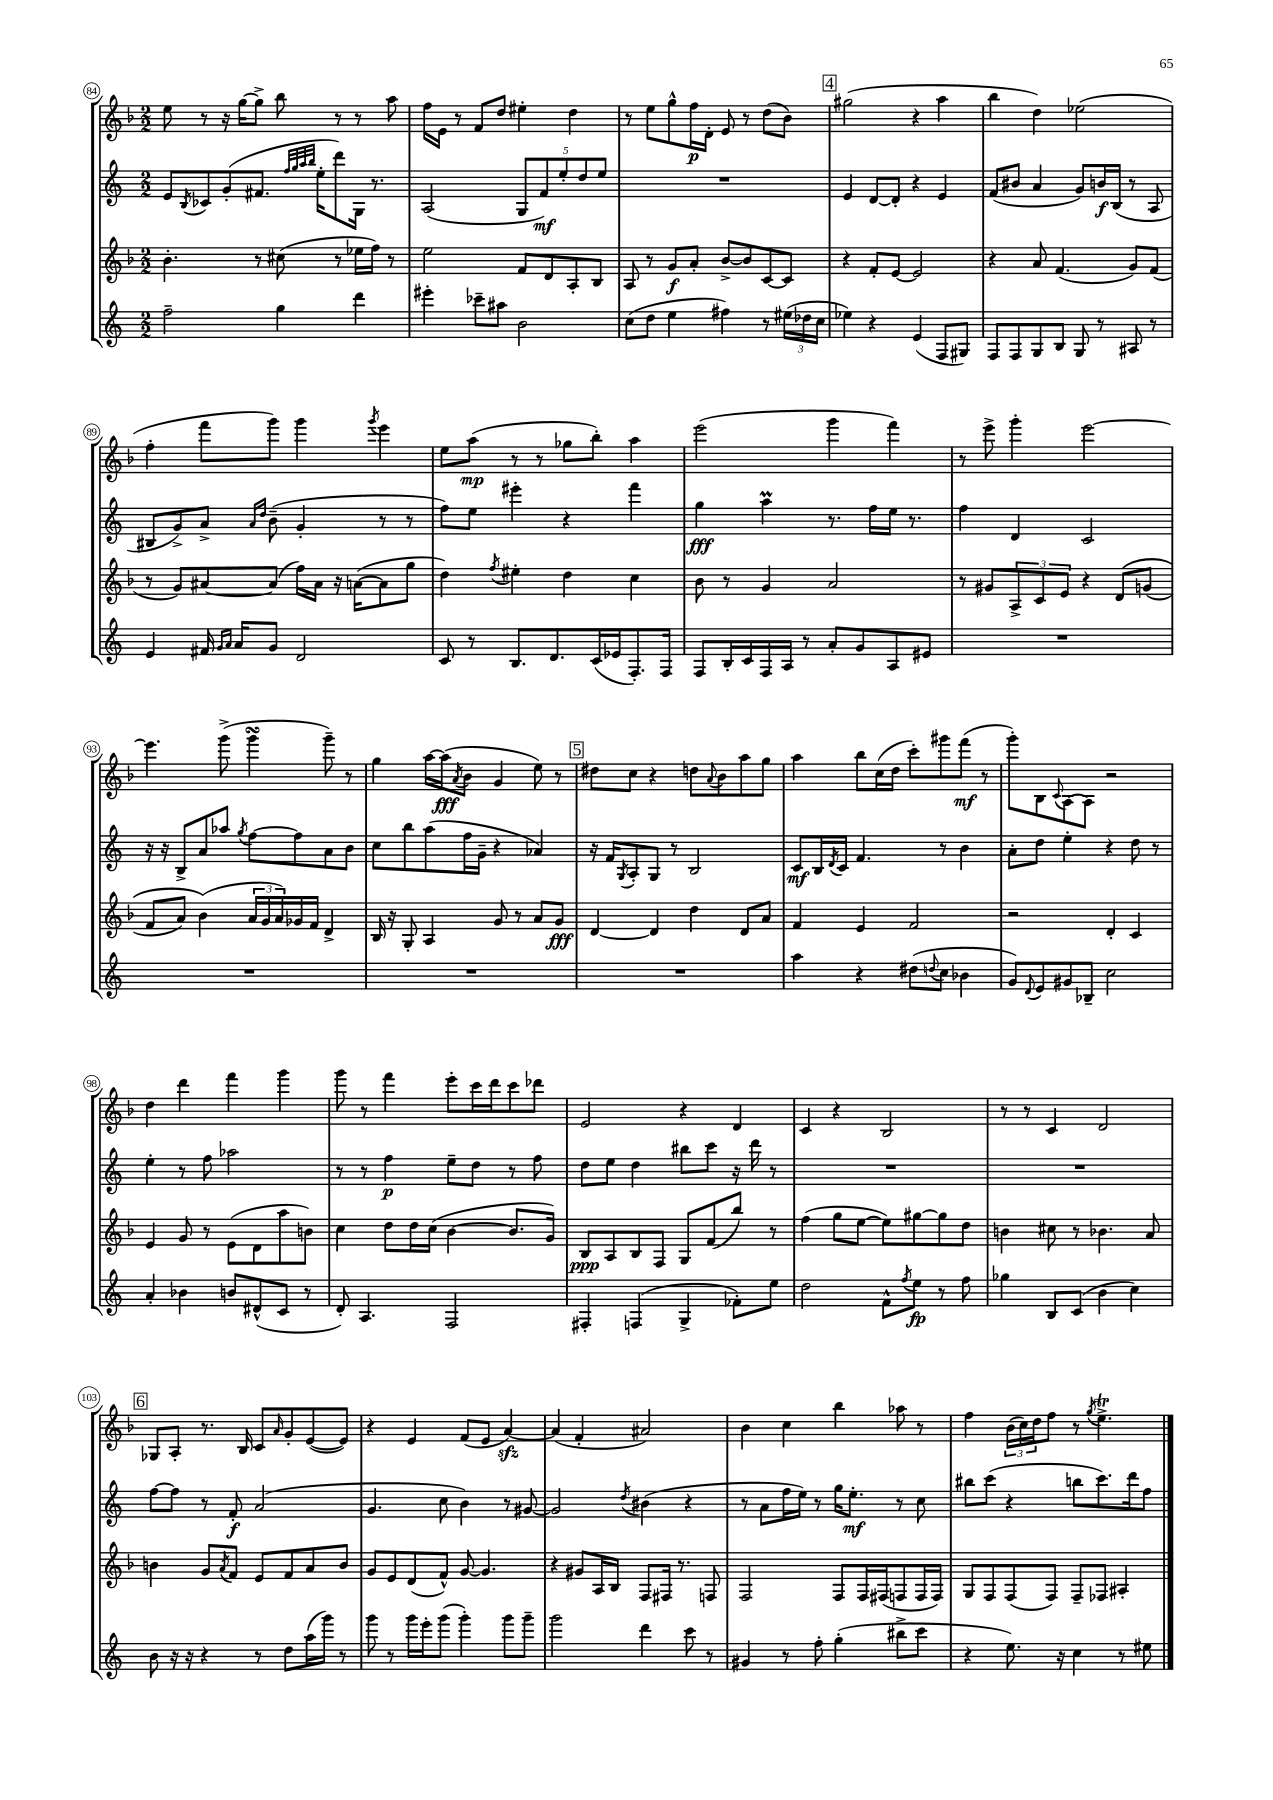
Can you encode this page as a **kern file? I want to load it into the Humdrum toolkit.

**kern	**kern	**kern	**kern
*staff4	*staff3	*staff2	*staff1
*clefG2	*clefG2	*clefG2	*clefG2
*k[]	*k[b-]	*k[]	*k[b-]
*M2/2	*M2/2	*M2/2	*M2/2
2ff~\	4.b-'\	8e/L	8ee\
.	.	8qB/	.
.	.	8c-/	8r
.	.	(8g'/	16r
.	.	.	[16gg\LK
.	8r	8.f#/J	8gg^\]J
4gg\	(8cc#\	.	8bb-\
.	.	32qqff/LLL	.
.	.	32qqgg/	.
.	.	32qqaa/	.
.	.	32qqbb/JJJ	.
.	.	16ee'\LK	.
.	8r	8ddd\)	8r
4ddd\	16ee-\LL	16G\Jk	8r
.	16ff\JJ)	8.r	.
.	8r	.	8aa\
=	=	=	=
4eee#'\	2ee\	(2A/	16ff\LL
.	.	.	16e\JJ
.	.	.	8r
8ccc-~\L	.	.	8f/L
8aa#\J	.	.	8dd/J
2b\	8f/L	10G/L	4ee#'\
.	.	10f/)	.
.	8d/	.	.
.	.	10ee'/	.
.	8A'/	.	4dd\
.	.	10dd/	.
.	8B-/J	.	.
.	.	10ee/J	.
=	=	=	=
(8cc\L	8A/	1r	8r
8dd\J	8r	.	8ee\L
4ee\	8g/L	.	8gg^^\
.	8a'/J	.	16ff\L
.	.	.	16d'\JJ
4ff#\)	[8b-^/L	.	8e/
.	8b-/]	.	8r
8r	[8c/	.	(8dd\L
(24ee#\LL	8c/]J	.	8b-\J)
24dd-\	.	.	.
24cc\JJ	.	.	.
=	=	=	=
4ee-\)	4r	4e/	(2gg#\
4r	8f'/L	[8d/L	.
.	[8e/J	8d'/]J	.
(4e/	2e/]	4r	4r
8F/L	.	4e/	4aa\
8G#/J)	.	.	.
=	=	=	=
8F/L	4r	(8f/L	4bb-\
8F/	.	8b#/J	.
8G/	8a/	4a/	4dd\)
8B/J	(4.f/	.	.
8G/	.	8g/L)	(2ee-\
8r	.	16b/L	.
.	.	(16B/JJ	.
8A#/	8g/L)	8r	.
8r	(8f/J	8A/	.
=	=	=	=
4e/	8r	8B#/L	4ff'\
.	8g/L)	8g^/)	.
16f#/	[8a#/	8a^/J	8fff\L
16qqg/LL	.	.	.
16qqa/JJ	.	.	.
16a/LK	.	.	.
.	.	16qqa/LL	.
.	.	16qqdd/JJ	.
8g/J	(8a#/]J	(8b~\	8ggg\J)
2d/	16ff\LL)	4g'/	4ggg\
.	16a#\JJ	.	.
.	16r	.	.
.	([16a\LK	.	.
.	.	.	8qggg/
.	8a\]	8r	4eee\
.	8gg\J	8r	.
=	=	=	=
8c/	4dd\)	8ff\L)	8ee\L
8r	.	8ee\J	(8aa\J
.	8qff/	.	.
8.B/L	4ee#'\	4eee#'\	8r
.	.	.	8r
8.d/	.	.	.
.	4dd\	4r	8gg-\L
(16c/L	.	.	8bb-'\J)
16e-/J	.	.	.
8.F'/)	4cc\	4fff\	4aa\
16F/Jk	.	.	.
=	=	=	=
8F/L	8b-\	4gg\	(2eee\
16B'/L	8r	.	.
16c/	.	.	.
16F/	4g/	4aa\	.
16A/JJ	.	.	.
8r	.	.	.
8a'/L	2a/	8.r	4ggg\
8g/	.	.	.
.	.	16ff\LL	.
8A/	.	16ee\JJ	4fff\)
.	.	8.r	.
8e#/J	.	.	.
=	=	=	=
1r	8r	4ff\	8r
.	8g#/L	.	8eee^\
.	12A^/	4d/	4ggg'\
.	12c/	.	.
.	12e/J	.	.
.	4r	2c/	[2eee\
.	&(8d/L	.	.
.	(8g/J	.	.
=	=	=	=
1r	8f/L	16r	4.eee\]
.	.	16r	.
.	8a/J)	8B^/L	.
.	(4b-\&)	8a/	.
.	.	8aa-/J	(8ggg^\
.	.	8qgg/	.
.	24a/LL	[8ff\L	4ggg\
.	24g/	.	.
.	24a/)	.	.
.	16g-/	8ff\]	.
.	16f/JJ	.	.
.	4d^/	8a\	8ggg~\)
.	.	8b\J	8r
=	=	=	=
1r	16B-/	8cc\L	4gg\
.	16r	.	.
.	8G'/	8bb\	.
.	4A/	(8aa\	[16aa\LL
.	.	.	(16aa\]J
.	.	.	8qa/
.	.	16ff\L	8b-\J
.	.	16g~\JJ	.
.	8g/	4r	4g/
.	8r	.	.
.	8a/L	4a-/)	8ee\)
.	8g/J	.	8r
=	=	=	=
1r	[4d/	16r	8dd#\L
.	.	16f/LK	.
.	.	8qG/	.
.	.	8A'/	8cc\J
.	4d/]	8G/J	4r
.	.	8r	.
.	4dd\	2B/	8dd\L
.	.	.	8qqa/
.	.	.	8b-\
.	8d/L	.	8aa\
.	8a/J	.	8gg\J
=	=	=	=
4aa\	4f/	8c/L	4aa\
.	.	16B/L	.
.	.	8qd/	.
.	.	16c/JJ	.
4r	4e/	4.f/	8bb-\L
.	.	.	(16cc\L
.	.	.	16dd\JJ
(8dd#\L	2f/	.	8ccc'\L)
8qqdd/	.	.	.
8cc\J	.	8r	8ggg#\
4b-\	.	4b\	(8fff\J
.	.	.	8r
=	=	=	=
8g/L)	2r	8a'\L	8ggg'\L)
8qqd/	.	.	.
8e/	.	8dd\J	8B-\
.	.	.	8qqc/
8g#/	.	4ee'\	[8A\
8B-~/J	.	.	8A\]J
2cc\	4d'/	4r	2r
.	4c/	8dd\	.
.	.	8r	.
=	=	=	=
4a'/	4e/	4ee'\	4dd\
4b-\	8g/	8r	4ddd\
.	8r	8ff\	.
8b/L	(8e\L	2aa-\	4fff\
(8d#^^/	8d\	.	.
8c/J	8aa\	.	4ggg\
8r	8b\J)	.	.
=	=	=	=
8d'/)	4cc\	8r	8ggg\
4.A/	.	8r	8r
.	8dd\L	4ff\	4fff\
.	16dd\L	.	.
.	(16cc\JJ	.	.
2F/	[4b-\	8ee~\L	8eee'\L
.	.	8dd\J	16ccc\L
.	.	.	16ddd\J
.	8.b-/]L	8r	8ccc\
.	.	8ff\	8ddd-\J
.	16g/Jk)	.	.
=	=	=	=
4F#'/	8B-/L	8dd\L	2e/
.	8A/	8ee\J	.
(4F/	8B-/	4dd\	.
.	8F/J	.	.
4G^/	8G/L	8bb#\L	4r
.	(8f/	8ccc\J	.
8f-'\L)	8bb-/J)	16r	4d/
.	.	16ddd\	.
8ee\J	8r	8r	.
=	=	=	=
2dd\	(4ff\	1r	4c/
.	8gg\L	.	4r
.	[8ee\J	.	.
8f^^\L	8ee\]L)	.	2B-/
8qff/	.	.	.
8ee\J	[8gg#\	.	.
8r	8gg#\]	.	.
8ff\	8dd\J	.	.
=	=	=	=
4gg-\	4b\	1r	8r
.	.	.	8r
8B/L	8cc#\	.	4c/
(8c/J	8r	.	.
4b\	4.b-\	.	2d/
4cc\)	.	.	.
.	8a/	.	.
=	=	=	=
8b\	4b\	[8ff\L	8G-/L
16r	.	8ff\]J	8A'/J
16r	.	.	.
4r	8g/L	8r	8.r
.	8qa/	.	.
.	8f/J	8f'/	.
.	.	.	16B-/
8r	8e/L	(2a/	8c/L
.	.	.	16qqa/
8dd\L	8f/	.	8g'/
(16aa\L	8a/	.	([8e/
16ggg\JJ)	.	.	.
8r	8b/J	.	8e/]J)
=	=	=	=
8ggg\	8g/L	4.g/	4r
8r	8e/	.	.
16ggg\LL	(8d/	.	4e/
16eee'\J	.	.	.
(8ggg\J	8f^^/J)	8cc\	.
4ggg'\)	[8g/	4b\)	(8f/L
.	4.g/]	.	8e/J
8ggg\L	.	8r	[4a/)
8ggg~\J	.	[8g#/	.
=	=	=	=
2ggg\	4r	2g#/]	(4a/]
.	8g#/L	.	4f'/
.	16A/L	.	.
.	16B-/JJ	.	.
.	.	8qdd/	.
4ddd\	8F/L	(4b#\	2a#/)
.	16F#/Jk	.	.
.	8.r	.	.
8ccc\	.	4r	.
8r	8F/	.	.
=	=	=	=
4g#/	2F/	8r	4b-\
.	.	8a\L	.
8r	.	16ff\L	4cc\
.	.	16ee\JJ)	.
8ff'\	.	8r	.
(4gg'\	8F/L	16gg\LK	4bb-\
.	.	8.ee'\J	.
.	16F/L	.	.
.	(16F#/J	.	.
8bb#^\L	8F/	8r	8aa-\
8ccc\J	16F/L	8cc\	8r
.	16F/JJ)	.	.
=	=	=	=
4r	8G/L	8bb#\L	4ff\
.	8F/	(8ccc\J	.
8.ee\)	(8F/	4r	(24b-\LL
.	.	.	24cc\)
.	.	.	24dd\J
.	8F/J)	.	8ff\J
16r	.	.	.
4cc\	8F~/L	8bb\L	8r
.	.	.	8qgg/
.	8F-/J	8.ccc\)	4.ee^\
8r	4A#'/	.	.
.	.	16ddd\k	.
8ee#\	.	8ff\J	.
==	==	==	==
*-	*-	*-	*-
